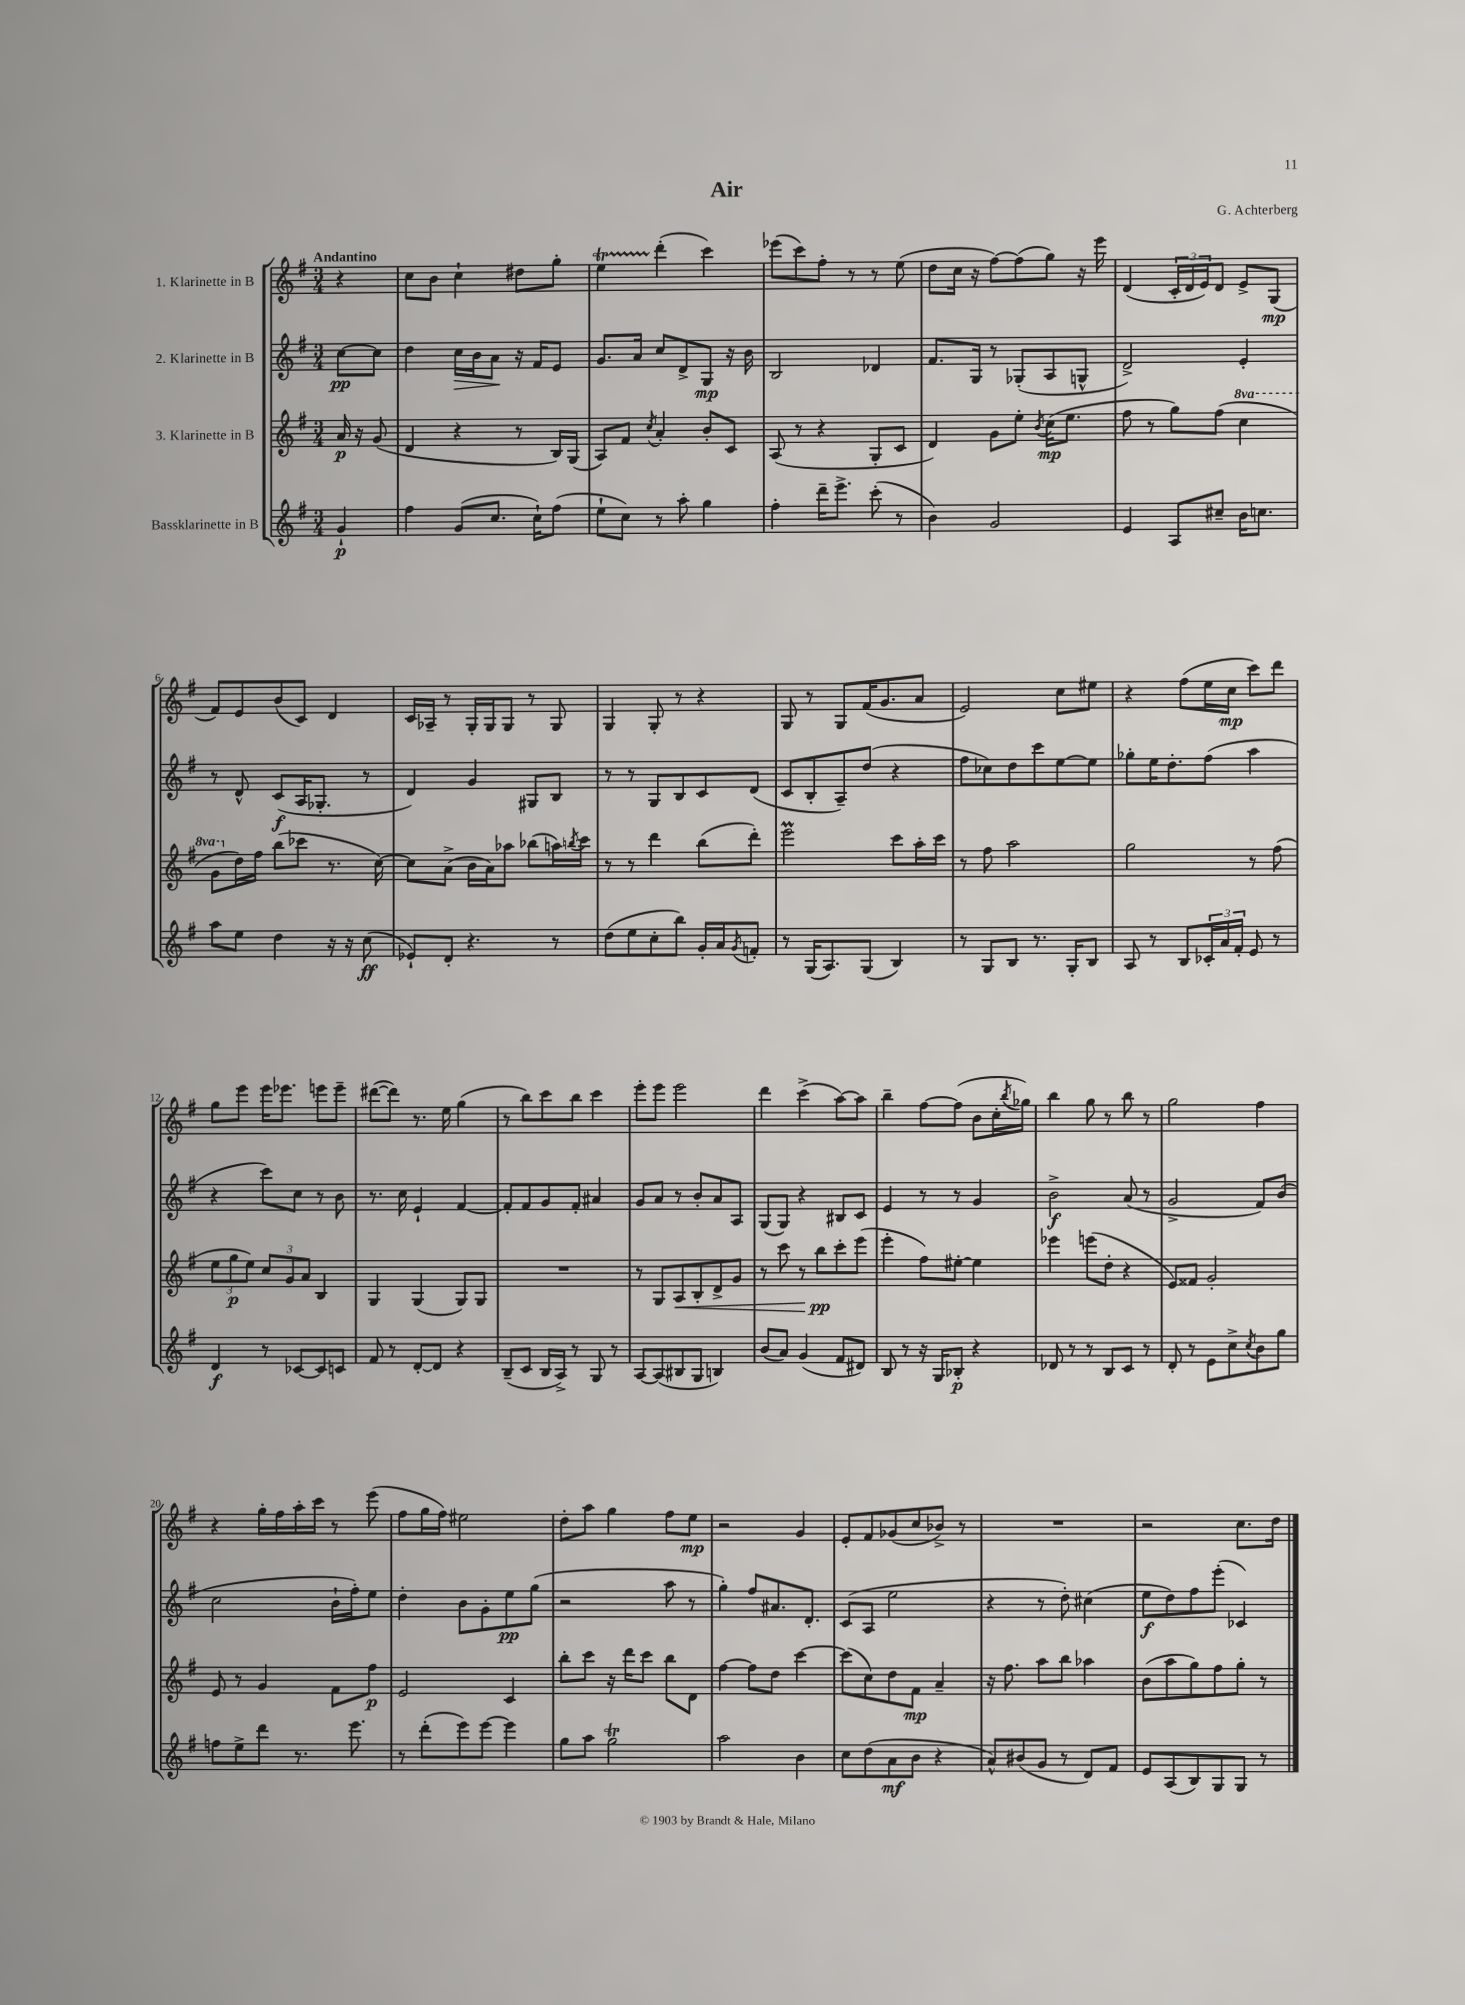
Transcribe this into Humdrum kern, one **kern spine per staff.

**kern	**kern	**kern	**kern
*staff4	*staff3	*staff2	*staff1
*clefG2	*clefG2	*clefG2	*clefG2
*k[f#]	*k[f#]	*k[f#]	*k[f#]
*M3/4	*M3/4	*M3/4	*M3/4
4g`	16a	[8cc	4r
.	16r	.	.
.	(8g	8cc]	.
=	=	=	=
4ff#	4d	4dd	8cc
.	.	.	8b
(8g	4r	16cc	4cc`
.	.	16b	.
8.cc	.	8a	.
.	8r	16r	8dd#
16cc`)	.	16f#	.
(8ff#	16B)	8e	8gg'
.	(16G	.	.
=	=	=	=
8ee`	8A)	8.g	4ee
8cc)	8f#	.	.
.	.	16a	.
.	8qcc	.	.
8r	4a'	8cc	(4ddd'
8aa'	.	8d^	.
4gg	8b'	8G	4ccc)
.	8c	16r	.
.	.	16b	.
=	=	=	=
4ff#'	(8A	2B	(8eee-
.	8r	.	8ccc)
16ddd~	4r	.	8ff#'
8.eee^	.	.	.
.	.	.	8r
(8ccc'	8G'	4d-	8r
8r	8c	.	(8ee
=	=	=	=
4b)	4d)	8.f#	8dd
.	.	.	16cc
.	.	16G	16r
2g	8g	8r	[8ff#)
.	8ee'	(8G-'	(8ff#]
.	8qb	.	.
.	(16cc	8A	8gg)
.	8.ee	.	.
.	.	8G^^	16r
.	.	.	16eee
=	=	=	=
4e	8ff#	2d^)	(4d
.	8r	.	.
8A	8gg)	.	24c'
.	.	.	24d
.	.	.	24e)
8cc#~	(8ff#	.	8d
16b	4ccc	4e'	8e^
8.cc	.	.	.
.	.	.	(8G
=	=	=	=
8aa	8gg	8r	8f#)
8ee	16dd)	8d^^	8e
.	16ff#	.	.
4dd	(8bb	(8c	(8b
.	8ccc-	16A	8c)
.	.	8.G-'	.
16r	8.r	.	4d
16r	.	.	.
(8cc	.	8r	.
.	[16cc)	.	.
=	=	=	=
8e-`)	8cc]	4d)	16c
.	.	.	16A-~
8d'	(8a^	.	8r
4.r	16b	4g	16G'
.	16a)	.	16G
.	8aa-	.	8G
.	(8bb-	8G#	8r
8r	16aa)	8B	8G
.	8qbb	.	.
.	16ccc	.	.
=	=	=	=
(8dd	8r	8r	4G
8ee	8r	8r	.
8cc'	4ddd	8G	8G'
8bb)	.	8B	8r
16g'	(8bb	8c	4r
16a	.	.	.
8qg	.	.	.
8f'	8ddd')	(8d	.
=	=	=	=
8r	2eee	8c	8G
(16G	.	8B'	8r
8.A)	.	.	.
.	.	8A~)	8G
(8G	.	(8dd	(16f#
.	.	.	8.g
4B)	8ccc	4r	.
.	16aa'	.	8a
.	16ccc	.	.
=	=	=	=
8r	8r	8ff#	2e)
8G	8ff#	8cc-)	.
8B	2aa	8dd	.
8.r	.	8ccc	.
.	.	[8ee	8cc
16G'	.	.	.
8B	.	8ee]	8ee#
=	=	=	=
8A	2gg	8gg-'	4r
8r	.	16ee	.
.	.	8.dd'	.
8B	.	.	(8ff#
24c-'	.	(8ff#	16ee
24a	.	.	.
.	.	.	16cc
24f#'	.	.	.
8e	8r	4aa	8ccc)
8r	(8ff#	.	8ddd
=	=	=	=
4d	12ee	4r	8gg
.	12gg	.	.
.	.	.	8eee
.	12ee)	.	.
8r	12cc	8ccc)	16eee
.	.	.	8.eee-
.	12g	.	.
[8c-	.	8cc	.
.	12a	.	.
8c-]	4B	8r	8eee
8c	.	8b	8eee~
=	=	=	=
8f#	4G	8.r	([8ddd#
8r	.	.	8ddd#])
.	.	16cc	.
[8d'	(4G	4e`	8.r
8d]	.	.	.
.	.	.	16ee
4r	8G)	[4f#	(4gg
.	8G	.	.
=	=	=	=
(8B~	2.r	8f#']	8r
8c	.	8f#	8bb)
16B	.	8g	8ccc
16A^)	.	.	.
8r	.	8f#'	8bb
8G	.	4a#	4ccc
8r	.	.	.
=	=	=	=
[8A	8r	8g	8eee'
(8A]	8G	8a	8eee
8B#	8A	8r	2eee
8G	8B'	8b'	.
4B)	8d^	8a	.
.	8g	8A	.
=	=	=	=
(8b	8r	(8G	4ddd
8a)	8ccc	8G)	.
(4g	8r	4r	(4ccc^
.	8bb	.	.
8f#	8ccc'	8B#	[8aa)
8d#)	(8eee	8c	8aa]
=	=	=	=
8B	4eee'	4e	4bb~
8r	.	.	.
16r	8ff#)	8r	[8ff#
16G	.	.	.
8B-'	[8ee#'	8r	(8ff#]
4r	4ee#]	4g	8b
.	.	.	16cc'
.	.	.	8qbb
.	.	.	16gg-)
=	=	=	=
8d-	4eee-	2b^	4bb
8r	.	.	.
8r	(8eee	.	8gg
8B	8dd'	.	8r
8c	4r	(8a	8bb
8r	.	8r	8r
=	=	=	=
8d'	8e)	2g^	2gg
8r	8f##	.	.
8e	2g'	.	.
8cc^	.	.	.
8qcc	.	.	.
8b	.	8f#)	4ff#
8gg	.	(8b	.
=	=	=	=
8ff	8e	2cc	4r
8ee^	8r	.	.
8ddd	4g	.	16gg'
.	.	.	16ff#
8.r	.	.	16aa'
.	.	.	16ccc
.	8f#	16b`	8r
8.eee	.	16ff#')	.
.	8ff#	8ee	(8eee
=	=	=	=
8r	2e	4dd'	8ff#
(8ddd'	.	.	16gg
.	.	.	16ff#)
8eee)	.	8b	2ee#
[8eee	.	8g'	.
4eee]	4c	8ee	.
.	.	(8gg	.
=	=	=	=
8gg	8bb'	2r	8dd'
8aa	8ccc	.	8aa
2gg	16r	.	4gg
.	16ddd	.	.
.	8ccc	.	.
.	8bb	8aa	8ff#
.	8d	8r	8ee
=	=	=	=
2aa	[4ff#	4gg')	2r
.	8ff#]	8ff#	.
.	8dd	8.a#	.
4b	[4ccc	.	4g
.	.	8.d'	.
=	=	=	=
8cc	(8ccc]	(8c	8e'
(8dd	8cc)	8A	8f#
8a	8dd	2ee	(8g-
8b	8f#	.	8cc
4r	4a~	.	8b-^)
.	.	.	8r
=	=	=	=
8a^^)	16r	4r	2.r
.	8.ff#	.	.
(8b#	.	.	.
8g	8aa	8r	.
8r	8bb	8dd')	.
8d)	4aa-	(4cc#	.
8f#	.	.	.
=	=	=	=
8e	(8b	8ee	2r
(8A	8aa	8dd)	.
8B)	8gg)	8ff#	.
8G	8ff#	(8eee'	.
8G	8gg'	4c-)	8.cc
8r	8r	.	.
.	.	.	16dd
==	==	==	==
*-	*-	*-	*-
